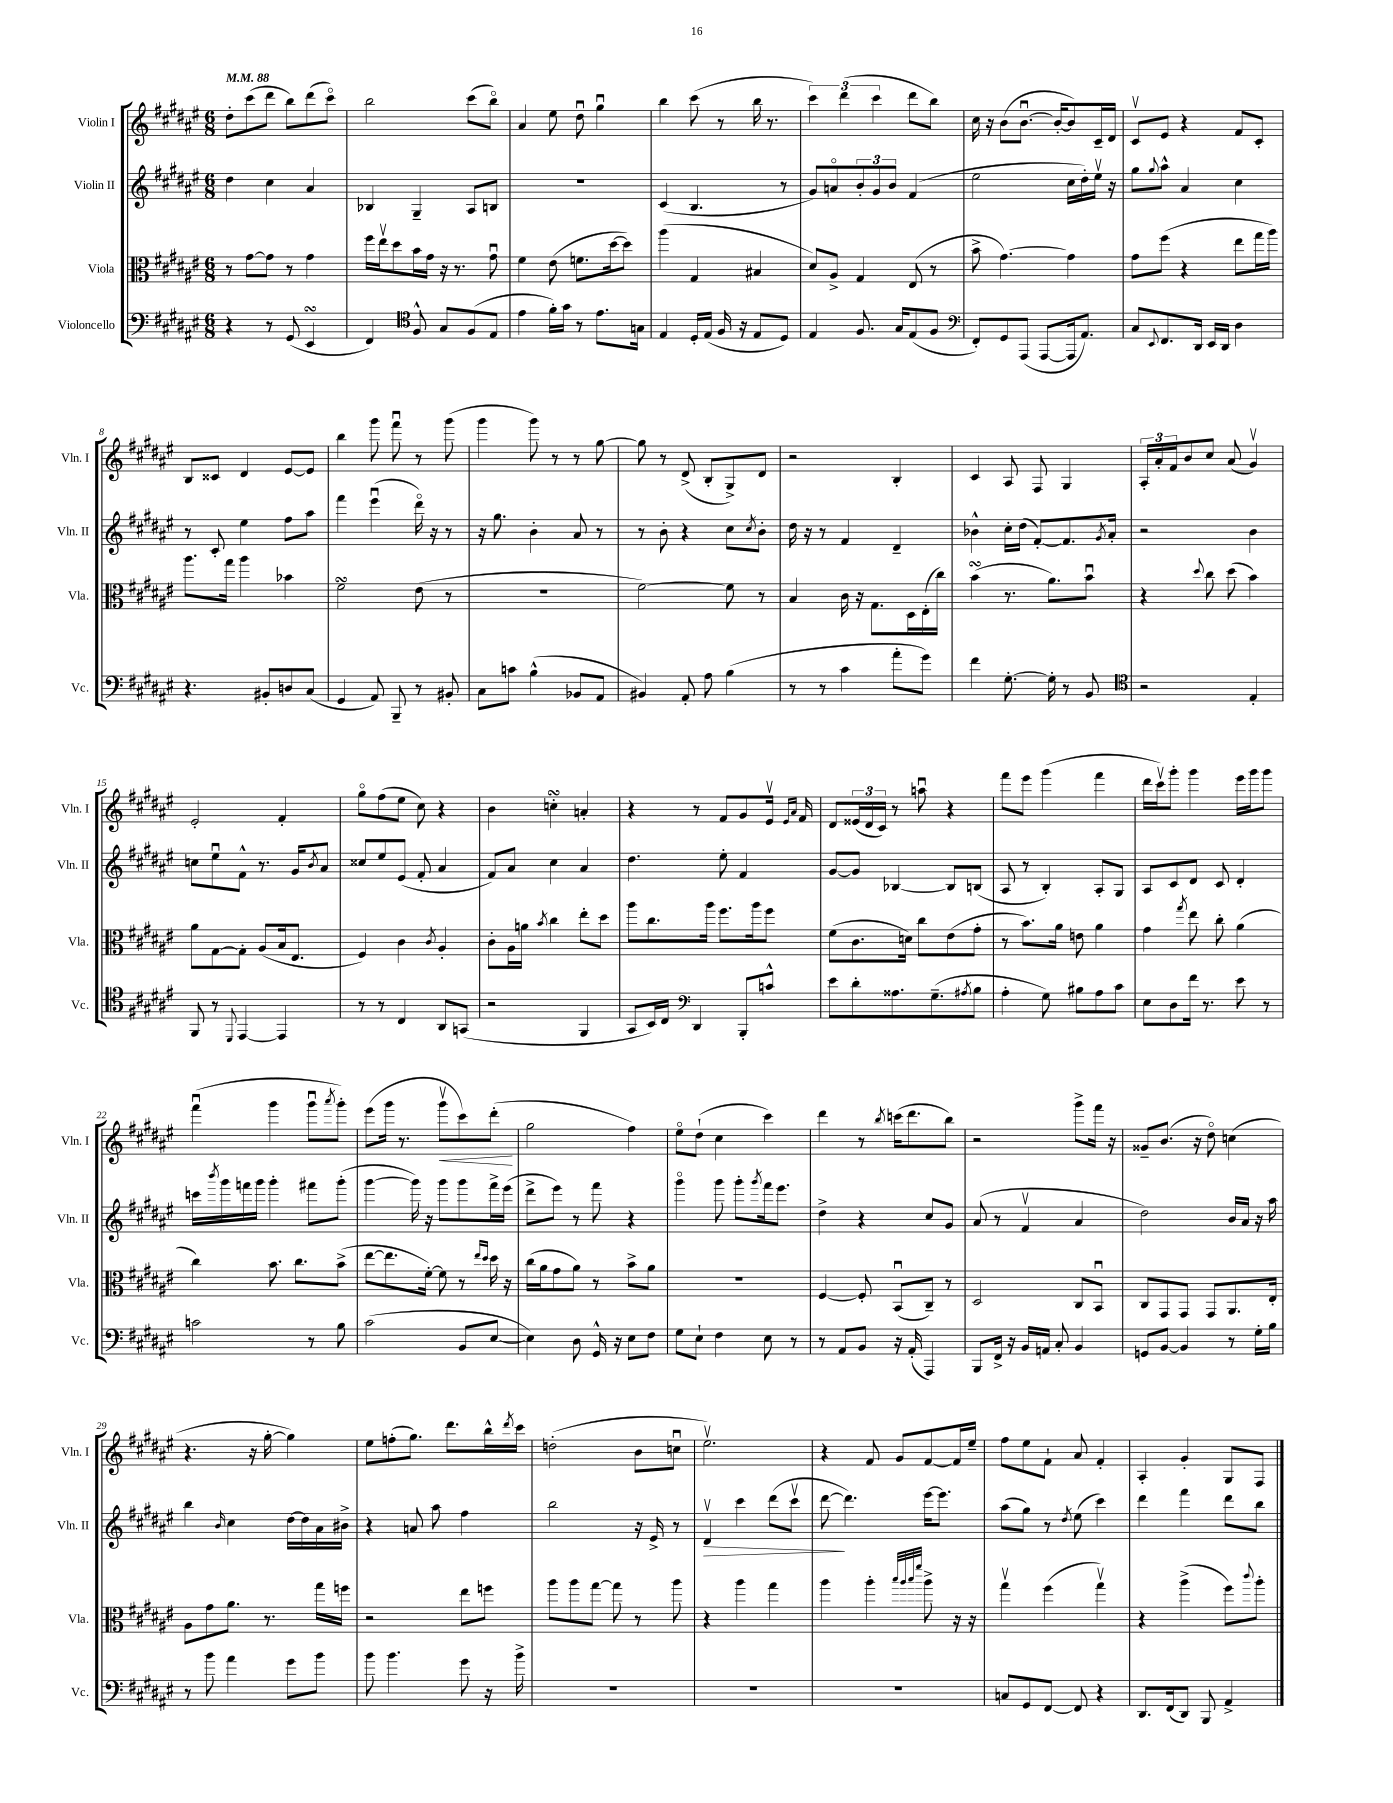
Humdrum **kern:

**kern	**kern	**kern	**dynam	**kern	**dynam
*part4	*part3	*part2	*part2	*part1	*part1
*staff4	*staff3	*staff2	*staff2	*staff1	*staff1
*I"Violoncello	*I"Viola	*I"Violin II	*	*I"Violin I	*
*I'Vc.	*I'Vla.	*I'Vln. II	*	*I'Vln. I	*
*clefF4	*clefC3	*clefG2	*	*clefG2	*
*k[f#c#g#d#a#e#]	*k[f#c#g#d#a#e#]	*k[f#c#g#d#a#e#]	*	*k[f#c#g#d#a#e#]	*
*M6/8	*M6/8	*M6/8	*	*M6/8	*
*MM88	*MM88	*MM88	*	*MM88	*
=1	=1	=1	=1	=1	=1
4r	8r	4dd#\	.	8dd#'\L	.
.	[8g#\L	.	.	(8ccc#\	.
8r	8g#\J]	4cc#\	.	8ddd#\J	.
(8GG#/	8r	.	.	8bb\L)	.
4EE#sSsS/	4g#\	4a#/	.	(8ddd#\	.
.	.	.	.	8ccc#\J)	.
=2	=2	=2	=2	=2	=2
4FF#/)	16ff#\LL	4B-X/	.	2bb\	.
.	16ee#v\J	.	.	.	.
.	8dd#\	.	.	.	.
*clefC4	*	*	*	*	*
8F#^^/	16b\L	4G#~/	.	.	.
.	16g#\JJ	.	.	.	.
8G#/L	16r	.	.	.	.
.	8.r	.	.	.	.
(8F#/	.	8A#/L	.	(8ccc#\L	.
8E#/J	8g#u\	8Bn/J	.	8bb\J)	.
=3	=3	=3	=3	=3	=3
4e#\	4f#\	2.r	.	4a#/	.
16f#'\LL)	(8e#\	.	.	8ee#\	.
16g#\JJ	.	.	.	.	.
8r	8.fn\L	.	.	8dd#u\	.
8.e#\L	.	.	.	4gg#u\	.
.	[16dd#\k	.	.	.	.
.	8dd#\J])	.	.	.	.
16Gn\Jk	.	.	.	.	.
=4	=4	=4	=4	=4	=4
4E#/	(4aa#\	(4c#/	.	4bb\	.
16D#'/LL	4G#/	4.B/	.	(8ccc#\	.
(16E#/JJ	.	.	.	.	.
16F#/	.	.	.	8r	.
16r	.	.	.	.	.
8E#/L	4B#X/	.	.	16bb\	.
.	.	.	.	8.r	.
8D#/J)	.	8r	.	.	.
=5	=5	=5	=5	=5	=5
4E#/	8d#/L)	8g#/L)	.	6ccc#\)	.
.	8A#^/J	8an/	.	.	.
.	.	.	.	(6ddd#\	.
8.F#/	4G#/	12b'/	.	.	.
.	.	12g#/	.	6ccc#\	.
.	.	12b/J	.	.	.
16G#/KL	.	.	.	.	.
(8E#/	(8E#/	(4f#/	.	8ddd#\L	.
8F#/J	8r	.	.	8bb\J)	.
=6	=6	=6	=6	=6	=6
*clefF4	*	*	*	*	*
8FF#'/L)	8b^\	2ee#\	.	16cc#\	.
.	.	.	.	16r	.
8GG#/	[4.g#\)	.	.	(8b\L	.
(8AAA#/J	.	.	.	[8.bu\J	.
[8AAA#/L	.	.	.	.	.
.	.	.	.	16b'/KL_	.
16AAA#/k]	4g#\]	16cc#\LL	.	8b/])	.
8.AA#/J)	.	16dd#'\)	.	.	.
.	.	16ee#v\JJ	.	16c#~/L	.
.	.	16r	.	16d#/JJ	.
=7	=7	=7	=7	=7	=7
8C#/L	8g#\L	8gg#\L	.	8c#v/L	.
8qqEE#/	.	8qqgg#/	.	.	.
8.FF#/	(8ff#\J	8aa#^^\J	.	8e#/J	.
.	4r	4a#/	.	4r	.
16DD#/Jk	.	.	.	.	.
16EE#/LL	.	.	.	.	.
16DD#/JJ	.	.	.	.	.
4D#\	8ee#\L	4cc#\	.	8f#/L	.
.	16gg#\L	.	.	8c#'/J	.
.	16aa#\JJ)	.	.	.	.
!!LO:LB:g=z
=8	=8	=8	=8	=8	=8
4.r	8.aa#\L	8r	.	8B/L	.
.	.	8c#'/	.	8c##X/J	.
.	16gg#\Jk	.	.	.	.
.	4aa#\	4ee#\	.	4d#/	.
8BB#X'/L	.	.	.	.	.
8Dn/	4b-X\	8ff#\L	.	[8e#/L	.
(8C#/J	.	8aa#\J	.	8e#/J]	.
=9	=9	=9	=9	=9	=9
4GG#/	2f#sSSs\	4fff#\	.	4bb\	.
8AA#/)	.	(4eee#u\	.	8ggg#\	.
8BBB~/	.	.	.	8fff#u\	.
8r	(8e#\	16ddd#\)	.	8r	.
.	.	16r	.	.	.
8BB#X'/	8r	8r	.	(8ggg#\	.
=10	=10	=10	=10	=10	=10
8C#\L	2.r	16r	.	4ggg#\	.
.	.	8.gg#\	.	.	.
8cn\J	.	.	.	.	.
(4B^^\	.	4b'\	.	8ggg#\)	.
.	.	.	.	8r	.
8BB-X/L	.	8a#/	.	8r	.
8AA#/J	.	8r	.	[8gg#\	.
=11	=11	=11	=11	=11	=11
4BB#X/)	[2f#\)	8r	.	8gg#\]	.
.	.	8b'\	.	8r	.
8AA#'/	.	4r	.	(8d#^/	.
8A#\	.	.	.	8B'/L	.
(4B\	8f#\]	8cc#\L	.	8G#^/)	.
.	.	8qcc#/	.	.	.
.	8r	8b'\J	.	8d#/J	.
=12	=12	=12	=12	=12	=12
8r	4B/	16dd#\	.	2r	.
.	.	16r	.	.	.
8r	.	8r	.	.	.
4c#\	16c#\	4f#/	.	.	.
.	16r	.	.	.	.
.	8.G#\L	.	.	.	.
8a#'\L	.	4d#~/	.	4B'/	.
.	16D#\L	.	.	.	.
8g#\J)	(16E#'\	.	.	.	.
.	16cc#\JJ)	.	.	.	.
=13	=13	=13	=13	=13	=13
4f#\	(4bsSSs\	4b-X^^\	.	4c#/	.
[8.G#'\	8.r	16cc#'\LL	.	8A#/	.
.	.	(16dd#\JJ	.	.	.
.	.	[8f#'/L)	.	8F#/	.
16G#'\]	8.a#\L)	.	.	.	.
8r	.	8.f#/]	.	4G#/	.
8BB/	8bu\J	.	.	.	.
.	.	8qg#/	.	.	.
.	.	16a#'/Jk	.	.	.
=14	=14	=14	=14	=14	=14
*clefC4	*	*	*	*	*
2r	4r	2r	.	24A#'/LL	.
.	.	.	.	24a#'/	.
.	.	.	.	24f#/J	.
.	.	.	.	8b/	.
.	8qqdd#/	.	.	.	.
.	8cc#\	.	.	8cc#/J	.
.	(8dd#\	.	.	(8a#/	.
4E#'/	4b\)	4b\	.	4g#v/)	.
!!LO:LB:g=z
=15	=15	=15	=15	=15	=15
8FF#/	8a#\L	8ccn\L	.	2e#'/	.
8r	[8G#\	8ee#u\	.	.	.
8qqDD#/	.	.	.	.	.
[4EE#/	8G#'\J]	8f#^^\J	.	.	.
.	(8A#/L	8.r	.	.	.
4EE#/]	16B/k	.	.	4f#'/	.
.	8.E#/J	16g#/KL	.	.	.
.	.	8qb/	.	.	.
.	.	8a#/J	.	.	.
=16	=16	=16	=16	=16	=16
8r	4F#/)	8cc##X/L	.	8gg#\L	.
8r	.	8ee#/	.	(8ff#\	.
4C#/	4c#\	(8e#/J	.	8ee#\J	.
.	.	8f#'/	.	8cc#\)	.
.	8qc#/	.	.	.	.
8AA#/L	4A#'/	4a#/	.	4r	.
(8GGn/J	.	.	.	.	.
=17	=17	=17	=17	=17	=17
2r	8c#'\L	8f#/L)	.	4b\	.
.	16A#\L	8a#/J	.	.	.
.	16an\JJ	.	.	.	.
.	8qb/	.	.	.	.
.	4cc#\	4cc#\	.	4ccnsSSs'\	.
4FF#/	8ee#'\L	4a#/	.	4an'/	.
.	8dd#\J	.	.	.	.
=18	=18	=18	=18	=18	=18
8GG#/L	8aa#\L	4.dd#\	.	4r	.
16BB/L)	8.cc#\	.	.	.	.
16C#/JJ	.	.	.	.	.
*clefF4	*	*	*	*	*
4DD#/	.	.	.	8r	.
.	16aa#\Jk	.	.	.	.
.	8.ff#\L	8ee#'\	.	8f#/L	.
8BBB'/L	.	4f#/	.	8g#/	.
.	16aa#\k	.	.	.	.
8cn^^/J	8ff#\J	.	.	16e#v/Jk	.
.	.	.	.	16qqe#/LL	.
.	.	.	.	16qqa#/JJ	.
.	.	.	.	16f#/	.
=19	=19	=19	=19	=19	=19
8e#\L	(8f#\L	[8g#/L	.	8d#/L	.
8d#'\	8.c#\	8g#/J]	.	(24e##X/L	.
.	.	.	.	24d#/	.
.	.	.	.	24c#/JJ)	.
8.A##X\	.	[4B-X/	.	8r	.
.	16dn\Jk)	.	.	.	.
.	8cc#\L	.	.	8aanu\	.
(8.G#~\	.	.	.	.	.
.	(8e#\	8B-/L]	.	4r	.
8qA#X/	.	.	.	.	.
8B\J	8g#'\J	(8Bn/J	.	.	.
=20	=20	=20	=20	=20	=20
4A#'\	8r	8A#/	.	8fff#\L	.
.	8.b\L)	8r	.	8eee#\J	.
8G#\)	.	4B'/)	.	(4ggg#\	.
.	16a#\Jk	.	.	.	.
8B#X\L	8en\	.	.	.	.
8A#\	4a#\	8A#'/L	.	4fff#\	.
8c#\J	.	8G#/J	.	.	.
=21	=21	=21	=21	=21	=21
8E#\L	4g#\	8A#/L	.	16ddd#\LL	.
.	.	.	.	16ccc#v\J)	.
8D#\	.	8c#/	.	8ggg#'\J	.
.	8qgg#/	.	.	.	.
16f#\Jk	8ee#\	8d#/J	.	4ggg#\	.
8.r	.	.	.	.	.
.	8cc#'\	8c#/	.	.	.
8e#\	(4a#\	4d#'/	.	16eee#\LL	.
.	.	.	.	16ggg#\J	.
8r	.	.	.	8ggg#\J	.
!!LO:LB:g=z
=22	=22	=22	=22	=22	=22
2cn\	4cc#\)	16cccn\LL	.	(4fff#u\	.
.	.	8qbbb/	.	.	.
.	.	16ggg#\	.	.	.
.	.	16fffn\	.	.	.
.	.	16ggg#\JJ	.	.	.
.	8.b\	4ggg#'\	.	4ggg#\	.
.	8.cc#\L	.	.	.	.
8r	.	8fff#X\L	.	8ggg#u\L	.
.	.	.	.	8qaaa#/	.
8B\	(8b^\J	(8ggg#'\J	.	8ggg#'\J)	.
=23	=23	=23	=23	=23	=23
(2c#\	[8ee#\L	[4ggg#\	.	(8eee#\L	.
.	8.ee#\]	.	.	16ggg#\Jk	.
.	.	.	.	8.r	.
.	.	16ggg#\])	.	.	.
.	[16f#'\Jk)	16r	.	.	.
!	!	!	!	!	!LO:HP:b
.	8f#\]	8ggg#\L	.	8ggg#v\L	<
8BB/L	8r	8ggg#\	.	8ccc#\)	.
.	16qqee#/LL	.	.	.	.
.	16qqdd#/JJ	.	.	.	.
[8E#/J	16dd#\	16fff#^\L	.	(8ddd#'\J	.
.	16r	(16eee#\JJ	.	.	.
.	.	.	.	.	[
=24	=24	=24	=24	=24	=24
4E#\])	(16cc#\LL	8ddd#^\L	.	2gg#\	.
.	16a#\J	.	.	.	.
.	8g#\	8eee#\J)	.	.	.
8D#\	8a#\J)	8r	.	.	.
16GG#^^/	8r	8fff#\	.	.	.
16r	.	.	.	.	.
8E#\L	8b^\L	4r	.	4ff#\)	.
8F#\J	8a#\J	.	.	.	.
=25	=25	=25	=25	=25	=25
8G#\L	2.r	4ggg#\	.	8ee#\L	.
8E#`\J	.	.	.	(8dd#`\J	.
4F#\	.	8ggg#\	.	4cc#\	.
.	.	8ggg#'\L	.	.	.
.	.	8qggg#/	.	.	.
8E#\	.	16fff#\k	.	4ccc#\)	.
.	.	8.eee#\J	.	.	.
8r	.	.	.	.	.
=26	=26	=26	=26	=26	=26
8r	[4F#/	4dd#^\	.	4ddd#\	.
8AA#/L	.	.	.	.	.
8BB/J	8F#'/]	4r	.	8r	.
.	.	.	.	8qbb/	.
16r	(8BBu/L	.	.	(16cccn\KL	.
(16AA#'/	.	.	.	8.ddd#\	.
4AAA#/)	8C#~/J)	8cc#/L	.	.	.
.	8r	8g#/J	.	8bb\J)	.
=27	=27	=27	=27	=27	=27
8BBB/L	2D#/	(8a#/	.	2r	.
16FF#^/Jk	.	8r	.	.	.
16r	.	.	.	.	.
16BB/LL	.	4f#v/	.	.	.
16AAn/JJ	.	.	.	.	.
8C#'/	.	.	.	.	.
4BB/	8C#/L	4a#/	.	8ggg#^\L	.
.	8BBu/J	.	.	16fff#\Jk	.
.	.	.	.	16r	.
=28	=28	=28	=28	=28	=28
8GGn/L	8C#/L	2dd#\)	.	8g##X~/L	.
[8BB/J	8GG#/	.	.	(8.b/J	.
4BB/]	8GG#/J	.	.	.	.
.	.	.	.	16r	.
.	8GG#/L	.	.	8dd#\)	.
8r	8.AA#/	16b/LL	.	(4ccn\	.
.	.	16a#/JJ	.	.	.
16G#'\LL	.	16r	.	.	.
16B\JJ	16E#'/Jk	16aa#\	.	.	.
!!LO:LB:g=z
=29	=29	=29	=29	=29	=29
8r	8A#\L	4bb\	.	4.r	.
8b\	8g#\	.	.	.	.
.	.	16qqb/	.	.	.
4a#\	8.a#\J	4cc#\	.	.	.
.	.	.	.	16r	.
.	8.r	.	.	[16gg#'\	.
8g#\L	.	[16dd#\LL	.	4gg#\])	.
.	.	16dd#\]	.	.	.
8b\J	16gg#\LL	16a#\	.	.	.
.	16ffn\JJ	16b#X^\JJ	.	.	.
=30	=30	=30	=30	=30	=30
8b\	2r	4r	.	8ee#\L	.
4.b\	.	.	.	(8ffn'\	.
.	.	8an/	.	8.gg#\J)	.
.	.	8aa#\	.	.	.
.	.	.	.	8.ddd#\L	.
8g#\	8ee#\L	4ff#\	.	.	.
16r	8ffn\J	.	.	16bb^^\L	.
.	.	.	.	8qddd#/	.
16b^\	.	.	.	16ccc#\JJ	.
=31	=31	=31	=31	=31	=31
2.r	8aa#\L	2bb\	.	(2ddn'\	.
.	8aa#\	.	.	.	.
.	[8gg#\J	.	.	.	.
.	8gg#\]	.	.	.	.
.	8r	16r	.	8b\L	.
.	.	16e#^/	.	.	.
.	8aa#\	8r	.	8ccnu\J	.
=32	=32	=32	=32	=32	=32
!	!	!	!LO:HP:b	!	!
2.r	4r	4d#v/	>	2.ee#v\)	.
.	4aa#\	4ccc#\	.	.	.
.	4gg#\	(8ddd#\L	.	.	.
.	.	8ccc#v\J	.	.	.
=33	=33	=33	=33	=33	=33
2.r	4aa#\	[8ddd#\	.	4r	.
.	.	4.ddd#\])	]	.	.
.	4aa#'\	.	.	8f#/	.
.	.	.	.	8g#/L	.
.	32qqbb/LLL	.	.	.	.
.	32qqaa#/	.	.	.	.
.	32qqbb/	.	.	.	.
.	32qqfff#/JJJ	.	.	.	.
.	8aa#^\	[16eee#\KL	.	[8f#/	.
.	.	8.eee#\J]	.	.	.
.	16r	.	.	16f#/L]	.
.	16r	.	.	16ee#~/JJ	.
=34	=34	=34	=34	=34	=34
8Cn/L	4gg#v\	(8aa#\L	.	8ff#\L	.
8GG#/	.	8gg#\J)	.	8ee#\	.
[8FF#/J	(4ff#\	8r	.	8f#`\J	.
.	.	8qdd#/	.	.	.
8FF#/]	.	(8ee#\	.	8a#/	.
4r	4gg#v\)	4ccc#\)	.	4f#'/	.
=35	=35	=35	=35	=35	=35
8.DD#/L	4r	4ddd#\	.	4A#'/	.
(16FF#/k	.	.	.	.	.
8DD#/J)	(4aa#^\	4fff#\	.	4g#'/	.
8BBB/	.	.	.	.	.
4AA#^/	8ff#\L)	8ddd#\L	.	8G#/L	.
.	8qqccc#/	.	.	.	.
.	8aa#'\J	8bb\J	.	8F#/J	.
==	==	==	==	==	==
*-	*-	*-	*-	*-	*-
